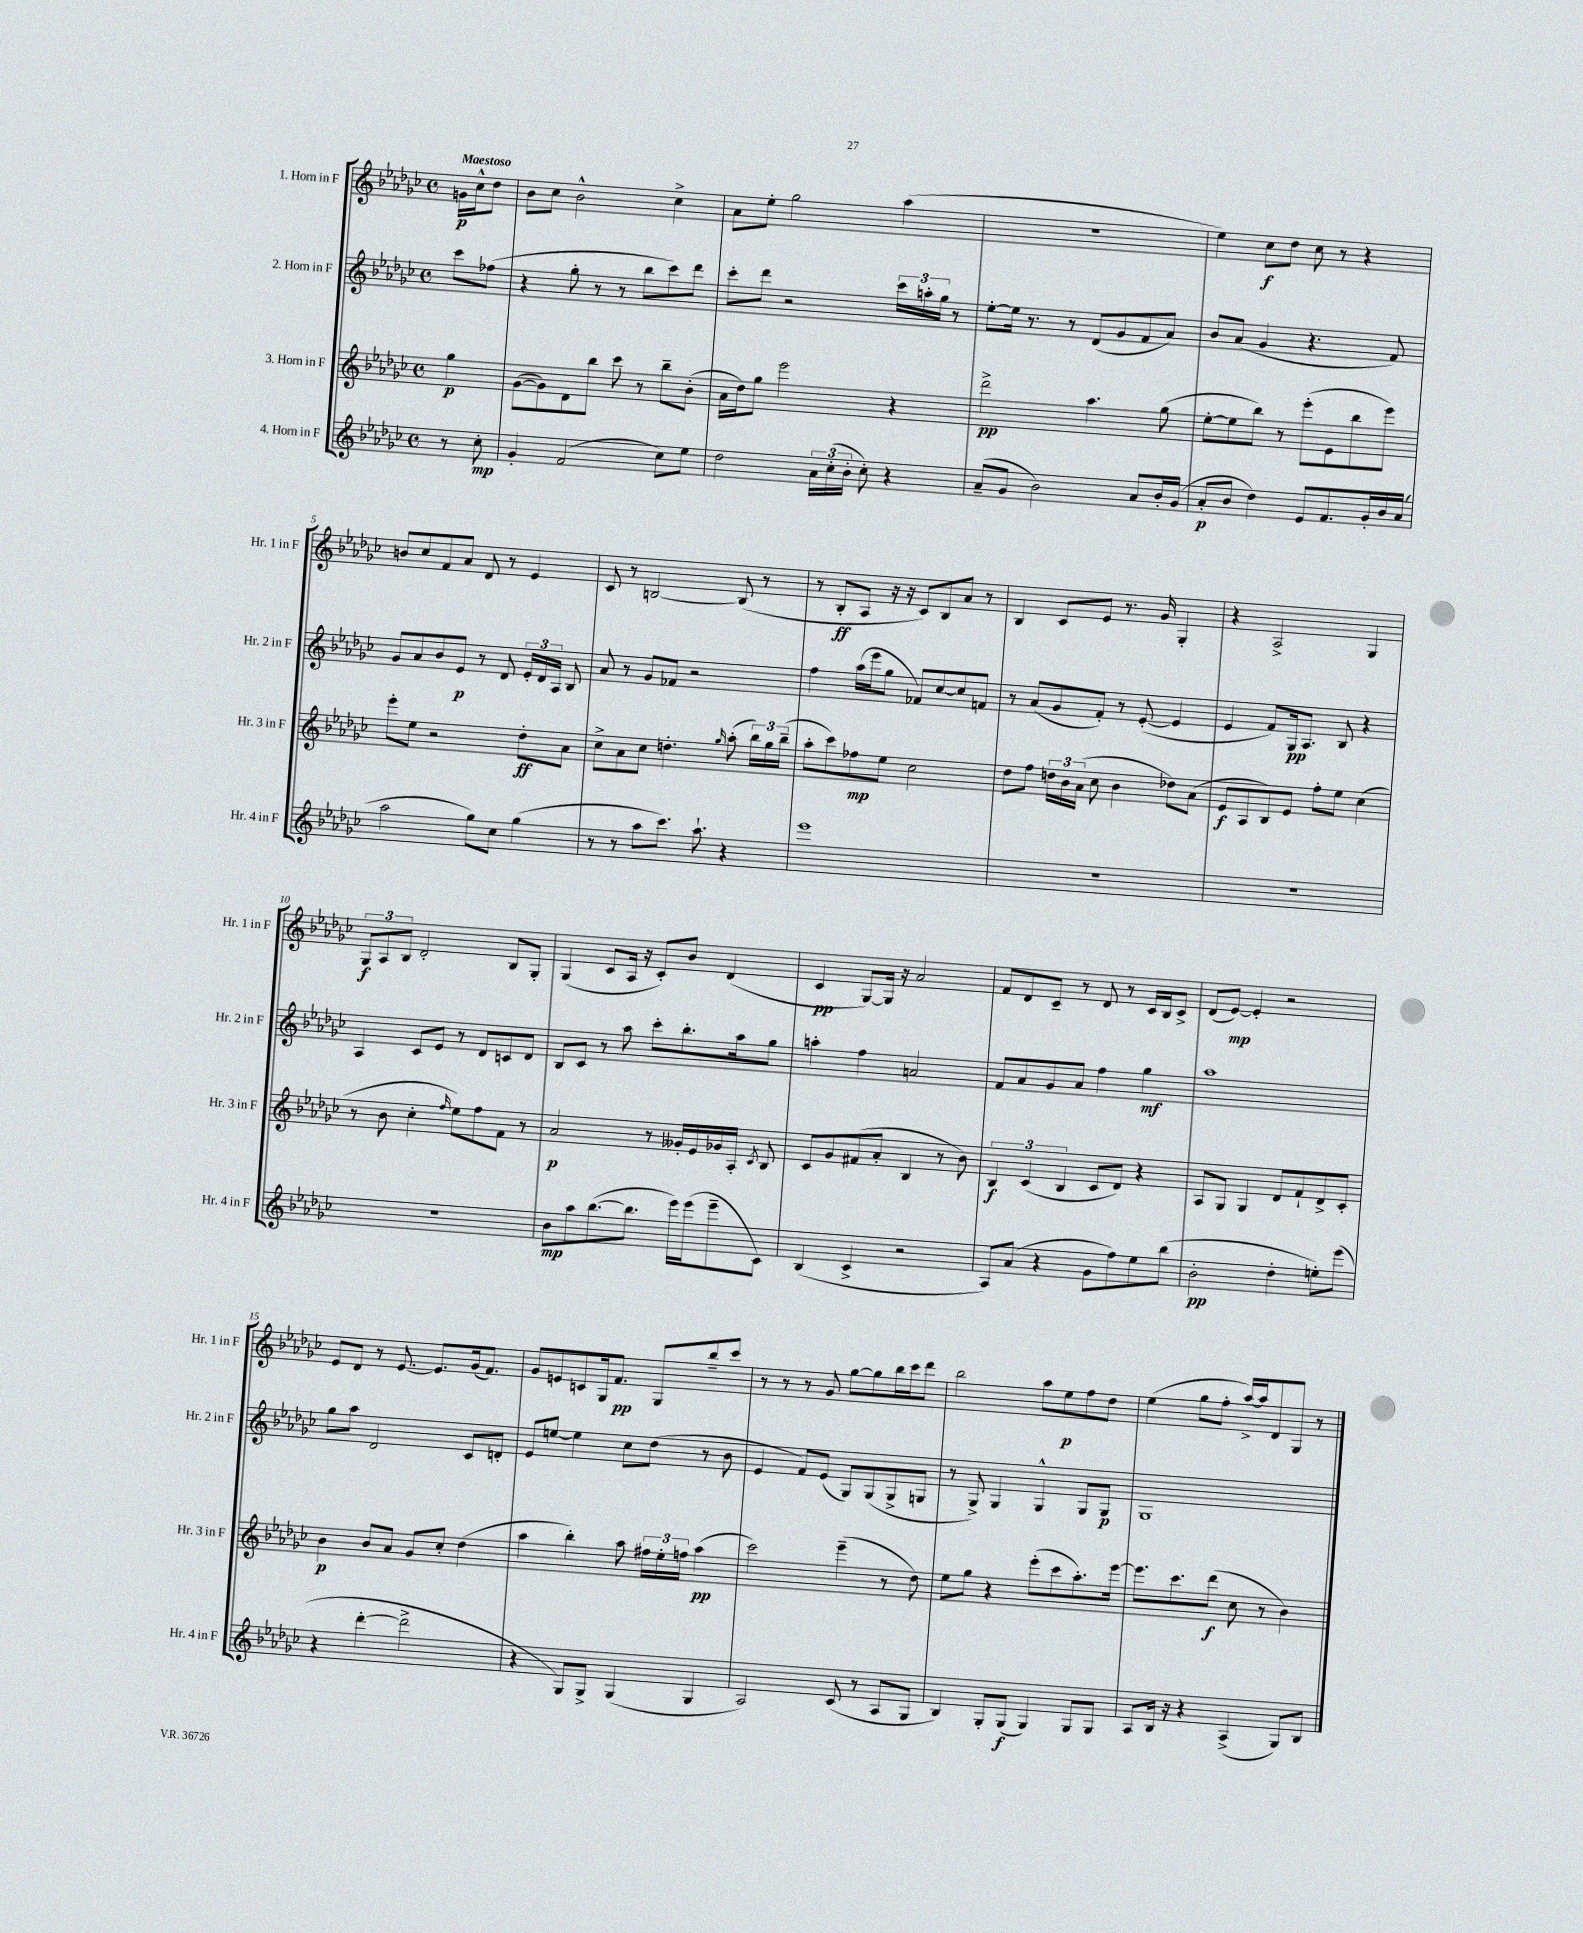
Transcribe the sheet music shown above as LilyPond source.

<<
\new StaffGroup <<
\new Staff = "s0" \with { instrumentName = "1. Horn in F" shortInstrumentName = "Hr. 1 in F" } {
    \clef treble \key ges \major \defaultTimeSignature \time 4/4 \partial 4 \tempo "Maestoso"
    \autoBeamOff g'16[\p ces''16-^ des''8] |
    bes'8[ ces''8] bes'2-^ ces''4-> |
    aes'8[ ees''8]-. ges''2 aes''4( |
    R1 |
    ees''4) ces''8[\f des''8] ces''8 r8 r4 |
    b'8[ ces''8 f'8 aes'8] des'8 r8 ees'4 |
    ces'8 r8 b2~ b8( r8 |
    r8 bes8[-.\ff aes8] r16 r16 ces'8[) bes8 aes'8] r8 |
    bes4 ces'8[ ees'8] r8. ges'16 ges4-. |
    r4 aes2-> ges4 |
    \tuplet 3/2 { ges8[\f aes8 bes8] } des'2-. bes8[ ges8]-. |
    ges4( ces'8[ aes16] r16 ces'8[-.) bes'8] des'4( |
    ces'4\pp ges8[~) ges16] r16 aes'2 |
    f'8[ des'8 ces'8]-- r8 des'8 r8 ces'16[ bes16 ces'8]-> |
    des'8[( ees'8]~\mp) ees'4-. r2 |
    ees'8[ des'8] r8 ees'8.~ ees'8.[ ges'16( f'8.]) |
    ges'8[ e'8 c'8 ges16 f'8.]\pp ges8[ bes''8-- ces'''8] |
    r8 r8 r8 ges'8 ges''8[~ ges''8 bes''16 ces'''16 des'''8] |
    bes''2 aes''8[ ees''8\p f''8 des''8] |
    ees''4( ges''8[ f''8]-. aes''16[~->) aes''16 des'8 ges8] r8 \bar "|." |
}
\new Staff = "s1" \with { instrumentName = "2. Horn in F" shortInstrumentName = "Hr. 2 in F" } {
    \clef treble \key ges \major \defaultTimeSignature \time 4/4 \partial 4
    \autoBeamOff ces'''8[ fes''8]( |
    r4 ges''8-. r8 r8 bes''8[ ces'''8) des'''8] |
    ces'''8[-. des'''8] r2 \tuplet 3/2 { ces'''16[ a''16-. ges''16] } r8 |
    ees''8[~-. ees''16] r8. r8 des'8[( ges'8 f'8 aes'8]) |
    bes'8[ aes'8]( ges'4 r4. f'8) |
    ges'8[ aes'8 bes'8 ees'8]\p r8 des'8 \tuplet 3/2 { ees'16[-. des'16 aes16] } bes8 |
    aes'8 r8 ges'8[ fes'8] r2 |
    f''4 aes''16[( ees'''16 ges''8] fes'8[) ces''8~ ces''8 f'8] |
    r8 aes'8[( ges'8 f'8]-.) r8 ees'8~-.( ees'4 |
    ees'4 f'8[) ges16\pp aes8.] bes8 r4 |
    aes4 ces'8[ ees'8] r8 des'8[ c'8 des'8] |
    bes8[ ces'8] r8 aes''8 ces'''8[-. bes''8.-. aes''16 ges''8] |
    a''4-. f''4 a'2 |
    f'8[ aes'8 ges'8 aes'8] f''4 ges''4\mf |
    aes''1 |
    ges''8[ aes''8] des'2 ces'8[ d'8]-. |
    ees'8[ e''8]~ e''4 ces''8[ des''8]( r8 bes'8 |
    ees'4 f'8[) ees'8]( ges8[) ges8( ges8-> g8] |
    r8 ges8->) ges4 ges4-^ ges8[ ges8]\p |
    ges1 \bar "|." |
}
\new Staff = "s2" \with { instrumentName = "3. Horn in F" shortInstrumentName = "Hr. 3 in F" } {
    \clef treble \key ges \major \defaultTimeSignature \time 4/4 \partial 4
    \autoBeamOff ges''4\p |
    ges'8[~( ges'8) des'8 bes''8] ces'''8 r8 bes''8[-- bes'8]-.( |
    aes'16[ des''16) ges''8] ees'''2 r4 |
    des'''2->\pp aes''4. ges''8( |
    ees''8[~-. ees''8 bes''8]) r8 ees'''8[-.( ees'8 bes''8 ees'''8]) |
    ees'''8[-. ees''8] r2 des''8[-.\ff aes'8] |
    ces''8[-> aes'8 ces''8] d''4.-. \grace { ges''16 } aes''8-.( \tuplet 3/2 { bes''16[) ges''16 bes''16]--( } |
    aes''8[-. ces'''8) fes''8\mp ees''8] ces''2 |
    des''8[ f''8] \tuplet 3/2 { d''16[ bes'16 aes'16]( } ces''8 bes'4 des''8[) aes'8]( |
    ees'8[\f aes8 bes8) ees'8] f''8[-. ees''8] ces''4( |
    r8 bes'8 ces''4-. \grace { f''16 } ees''8[) f''8 f'8] r8 |
    aes'2\p r8 geses'16[-. ees'16 ges'16 aes16]-. \acciaccatura { ces'8 } bes8 |
    ces'8[ ges'8 fis'8( aes'8]-. bes4 r8 bes'8) |
    \tuplet 3/2 { bes4\f ces'4( bes4 } ces'8[ des'8]) r4 |
    aes8[ ges8] ges4 des'8[ f'8-! des'8-> ces'8]-. |
    bes'4\p bes'8[ aes'8] ges'8[ ces''8]-. des''4( |
    aes''4 bes''4-.) aes''8 \tuplet 3/2 { fis''16[ ees''16-. f''16] } aes''4\pp( |
    ces'''2) ees'''4--( r8 des''8) |
    ees''8[ ges''8] r4 ees'''8[-.( ces'''8 aes''8.-.) ees'''16]~ |
    ees'''8.[ ces'''8. des'''8]\f( ces''8 r8 bes'4) \bar "|." |
}
\new Staff = "s3" \with { instrumentName = "4. Horn in F" shortInstrumentName = "Hr. 4 in F" } {
    \clef treble \key ges \major \defaultTimeSignature \time 4/4 \partial 4
    \autoBeamOff r8 ces''8-.\mp |
    ges'4-. f'2( ces''8[) ees''8] |
    des''2 \tuplet 3/2 { aes'16[ ces''16-.( bes'16]-. } ces''8-.) r4 |
    aes'8[--( ges'8] bes'2) aes'8[ bes'16-. ges'16]( |
    aes'8[-.\p bes'8] des''4) ees'8[ f'8. ges'16-. bes'16 aes'16]( |
    aes''2 ges''8[) ces''8] ges''4( |
    r8 r8 aes''8[ ces'''8.]) aes''8.-! r4 |
    ees'''1 |
    R1 |
    R1 |
    R1 |
    bes'8[\mp aes''8 bes''8.~( bes''8.] ees'''16[) ees'''16( ees'''8-- ces'8]) |
    bes4( ces'4-> r2 |
    aes8[) aes'8]( r4 ges'8[ f''8) ees''8 bes''8]( |
    bes'2-.\pp des''4-. e''8[-.) ees'''8]( |
    r4 des'''4~-. des'''2-> |
    r4 ges8[) ges8]-> ges4( ges4 |
    aes2) ces'8( r8 aes8[ ges8] |
    bes4) ges8[-. ges8]\f( ges4) ges8[ ges8] |
    aes8[ bes16] r16 r4 aes4->( ges8[) bes8] \bar "|." |
}
>>
>>
